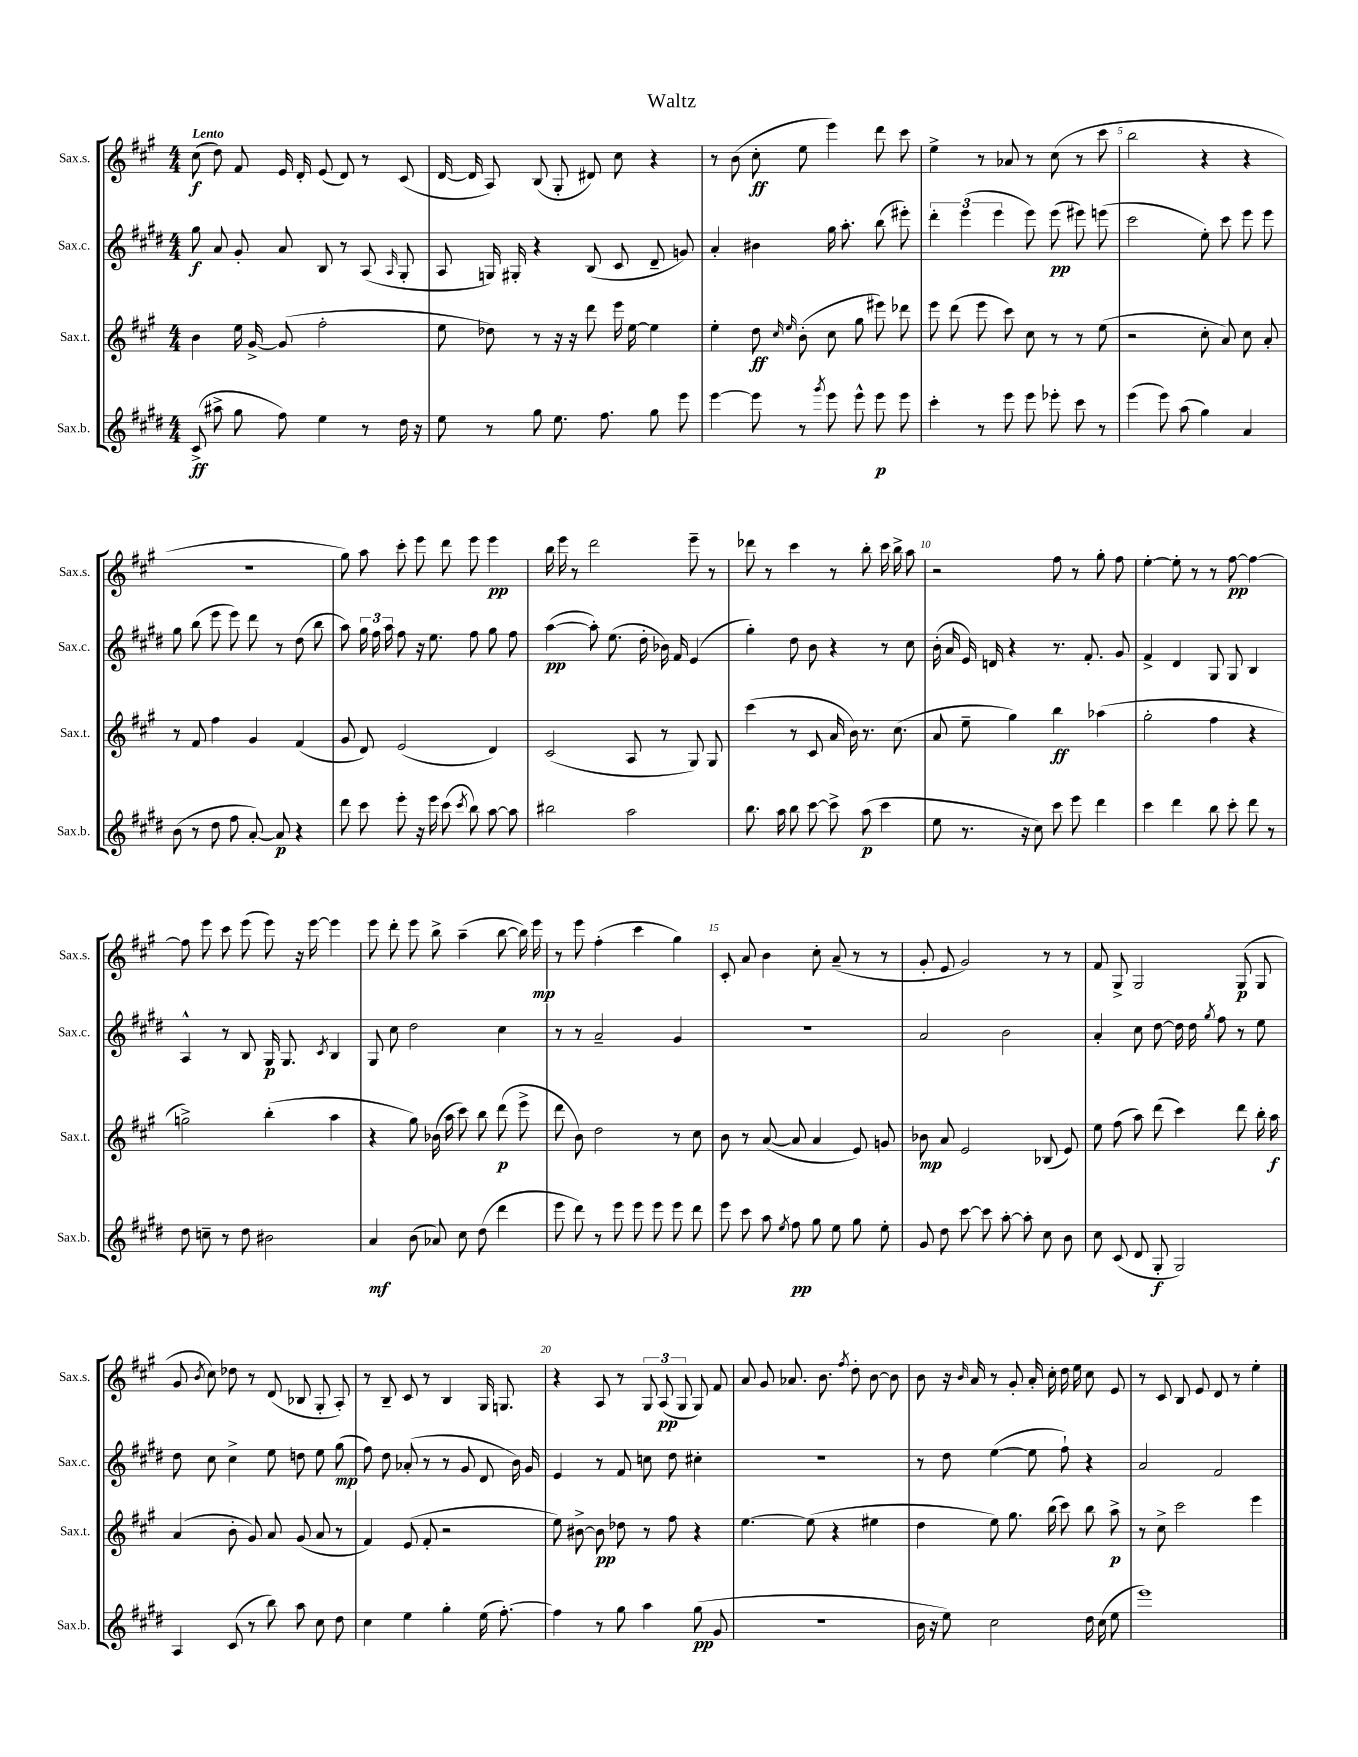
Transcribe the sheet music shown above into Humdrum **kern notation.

**kern	**dynam	**kern	**dynam	**kern	**dynam	**kern	**dynam
*part4	*part4	*part3	*part3	*part2	*part2	*part1	*part1
*staff4	*staff4	*staff3	*staff3	*staff2	*staff2	*staff1	*staff1
*I"Sax.b.	*	*I"Sax.t.	*	*I"Sax.c.	*	*I"Sax.s.	*
*I'Sax.b.	*	*I'Sax.t.	*	*I'Sax.c.	*	*I'Sax.s.	*
*clefG2	*	*clefG2	*	*clefG2	*	*clefG2	*
*k[f#c#g#d#]	*	*k[f#c#g#]	*	*k[f#c#g#d#]	*	*k[f#c#g#]	*
*M4/4	*	*M4/4	*	*M4/4	*	*M4/4	*
=1	=1	=1	=1	=1	=1	=1	=1
!	!	!	!	!	!	!LO:TX:a:B:t=Lento	!
(8c#^/	ff	4b\	.	8gg#\	f	(8cc#\	f
8aa#X^\	.	.	.	8a/	.	8dd\)	.
8gg#\	.	16ee\	.	8g#'/	.	8f#/	.
.	.	[16g#^/	.	.	.	.	.
8ff#\)	.	(8g#/]	.	8a/	.	16e/	.
.	.	.	.	.	.	16d'/	.
4ee\	.	2ff#'\	.	8B/	.	(8e/	.
.	.	.	.	8r	.	8d/)	.
8r	.	.	.	(8A/	.	8r	.
.	.	.	.	16qqA/	.	.	.
16dd#\	.	.	.	8G#'/	.	(8c#/	.
16r	.	.	.	.	.	.	.
=2	=2	=2	=2	=2	=2	=2	=2
8ee\	.	8ee\	.	8A/	.	[16d/	.
.	.	.	.	.	.	16d/]	.
8r	.	8dd-X\)	.	16Gn/)	.	8A/)	.
.	.	.	.	16G#X'/	.	.	.
8gg#\	.	8r	.	4r	.	(8B/	.
8.ee\	.	16r	.	.	.	8G#'/	.
.	.	16r	.	.	.	.	.
.	.	8ddd\	.	(8B/	.	8d#X/)	.
8.ff#\	.	.	.	.	.	.	.
.	.	16eee\	.	8c#/	.	8cc#\	.
.	.	[16ee\	.	.	.	.	.
8gg#\	.	4ee\]	.	8d#~/	.	4r	.
8eee\	.	.	.	8gn/)	.	.	.
=3	=3	=3	=3	=3	=3	=3	=3
[4eee\	.	4ee'\	.	4a'/	.	8r	.
.	.	.	.	.	.	(8b\	.
8eee\]	.	8dd\	ff	4b#X\	.	8cc#'\	ff
.	.	16qqcc#/	.	.	.	.	.
.	.	16qqee/	.	.	.	.	.
8r	.	(8b'\	.	.	.	8ee\	.
8qggg#/	.	.	.	.	.	.	.
8eee\	.	8cc#\	.	16gg#\	.	4eee\)	.
.	.	.	.	8.aa'\	.	.	.
8eee^^\	.	8gg#\	.	.	.	.	.
8eee\	p	8eee#X\)	.	(8bb\	.	8ddd\	.
8eee\	.	8ddd-X\	.	8eee#X'\)	.	8ccc#\	.
=4	=4	=4	=4	=4	=4	=4	=4
4ccc#'\	.	8eee\	.	6ddd#'\	.	4ee^\	.
.	.	(8ddd\	.	.	.	.	.
.	.	.	.	(6eee\	.	.	.
8r	.	8eee\	.	.	.	8r	.
.	.	.	.	6eee\	.	.	.
8eee\	.	8ccc#\)	.	.	.	8a-X/	.
8eee\	.	8cc#\	.	8eee\)	.	8r	.
8eee-X'\	.	8r	.	(8eee\	pp	(8cc#\	.
8ccc#\	.	8r	.	8eee#X\)	.	8r	.
8r	.	(8ee\	.	(8eeen\	.	8ccc#\	.
=5	=5	=5	=5	=5	=5	=5	=5
(4eee\	.	2r	.	2ccc#\	.	2bb\	.
8eee\)	.	.	.	.	.	.	.
(8aa\	.	.	.	.	.	.	.
4gg#\)	.	8cc#'\	.	8ee'\)	.	4r	.
.	.	8a/)	.	8ccc#\	.	.	.
4a/	.	8cc#\	.	8eee\	.	4r	.
.	.	8a'/	.	8eee\	.	.	.
!!LO:LB:g=z
=6	=6	=6	=6	=6	=6	=6	=6
(8b\	.	8r	.	8gg#\	.	1r	.
8r	.	8f#/	.	(8bb\	.	.	.
8dd#\	.	4ff#\	.	8eee\	.	.	.
8ff#\	.	.	.	8eee\)	.	.	.
[8a'/)	.	4g#/	.	8ddd#\	.	.	.
8a/]	p	.	.	8r	.	.	.
4r	.	(4f#/	.	(8dd#\	.	.	.
.	.	.	.	8bb\	.	.	.
=7	=7	=7	=7	=7	=7	=7	=7
8ddd#\	.	8g#/	.	8aa\)	.	8gg#\)	.
8ccc#\	.	8d/)	.	24gg#\	.	8aa\	.
.	.	.	.	24ff#\	.	.	.
.	.	.	.	24aa\	.	.	.
8eee'\	.	(2e/	.	8ff#\	.	8ccc#'\	.
16r	.	.	.	16r	.	8eee\	.
16eee\	.	.	.	8.ee\	.	.	.
(8ccc#\	.	.	.	.	.	8ddd\	.
8qccc#/	.	.	.	.	.	.	.
8bb\)	.	.	.	8ff#\	.	8eee\	.
[8aa\	.	4d/)	.	8gg#\	.	4eee\	pp
8aa\]	.	.	.	8ff#\	.	.	.
=8	=8	=8	=8	=8	=8	=8	=8
2bb#X\	.	(2c#/	.	([4aa\	pp	16bb\	.
.	.	.	.	.	.	16eee\	.
.	.	.	.	.	.	8r	.
.	.	.	.	8aa'\])	.	2ddd\	.
.	.	.	.	(8.ee\	.	.	.
2aa\	.	8A/	.	.	.	.	.
.	.	.	.	16dd#'\	.	.	.
.	.	8r	.	16b-X\)	.	.	.
.	.	.	.	16f#/	.	.	.
.	.	8G#/)	.	(4e/	.	8eee~\	.
.	.	8G#/	.	.	.	8r	.
=9	=9	=9	=9	=9	=9	=9	=9
8.bb\	.	(4ccc#\	.	4gg#'\)	.	8ddd-X\	.
.	.	.	.	.	.	8r	.
16aa\	.	.	.	.	.	.	.
8bb\	.	8r	.	8dd#\	.	4ccc#\	.
[8ccc#\	.	8c#/	.	8b\	.	.	.
8ccc#^\]	.	16a/	.	4r	.	8r	.
.	.	16b\)	.	.	.	.	.
(8aa\	p	8.r	.	.	.	8bb'\	.
4ccc#\	.	.	.	8r	.	16ccc#\	.
.	.	(8.cc#\	.	.	.	16bb^\	.
.	.	.	.	8cc#\	.	8aa\	.
=10	=10	=10	=10	=10	=10	=10	=10
8ee\	.	8a/	.	(16b'\	.	2r	.
.	.	.	.	16a/	.	.	.
8.r	.	8ee~\	.	16e/)	.	.	.
.	.	.	.	16dn/	.	.	.
.	.	4gg#\)	.	4r	.	.	.
16r	.	.	.	.	.	.	.
8cc#\)	.	.	.	.	.	.	.
8ccc#\	.	4bb\	ff	8.r	.	8ff#\	.
8eee\	.	.	.	.	.	8r	.
.	.	.	.	8.f#'/	.	.	.
4ddd#\	.	(4aa-X\	.	.	.	8gg#'\	.
.	.	.	.	8g#/	.	8ff#\	.
=11	=11	=11	=11	=11	=11	=11	=11
4ccc#\	.	2gg#'\	.	4f#^/	.	[4ee'\	.
4ddd#\	.	.	.	4d#/	.	8ee'\]	.
.	.	.	.	.	.	8r	.
8bb\	.	4ff#\	.	8G#/	.	8r	.
8ccc#'\	.	.	.	8G#/	.	[8ff#\	pp
8ddd#\	.	4r	.	4B/	.	4ff#\_	.
8r	.	.	.	.	.	.	.
!!LO:LB:g=z
=12	=12	=12	=12	=12	=12	=12	=12
8dd#\	.	2ggn^\)	.	4A^^/	.	8ff#\]	.
8ccn~\	.	.	.	.	.	8eee\	.
8r	.	.	.	8r	.	8ccc#\	.
8dd#\	.	.	.	8B/	.	(8eee\	.
2b#X\	.	(4bb'\	.	16G#/	p	8eee\)	.
.	.	.	.	8.G#/	.	.	.
.	.	.	.	.	.	16r	.
.	.	.	.	.	.	[16eee\	.
.	.	.	.	8qc#/	.	.	.
.	.	4aa\	.	4B/	.	4eee\]	.
=13	=13	=13	=13	=13	=13	=13	=13
4a/	mf	4r	.	8G#/	.	8eee\	.
.	.	.	.	8cc#\	.	8ddd'\	.
(8b\	.	8gg#\)	.	2dd#\	.	8eee\	.
8a-X/)	.	(16b-X\	.	.	.	8bb^\	.
.	.	16aa\	.	.	.	.	.
8cc#\	.	8ccc#\)	.	.	.	(4aa~\	.
(8dd#\	.	8bb\	.	.	.	.	.
4ddd#\	.	(8ddd\	p	4cc#\	.	[8bb\	.
.	.	8eee^\	.	.	.	16bb\])	.
.	.	.	.	.	.	16eee\	mp
=14	=14	=14	=14	=14	=14	=14	=14
8eee\	.	8ddd\	.	8r	.	8r	.
8ddd#\)	.	8b\)	.	8r	.	8eee\	.
8r	.	2dd\	.	2a~/	.	(4ff#'\	.
8eee\	.	.	.	.	.	.	.
8eee\	.	.	.	.	.	4ccc#\	.
8eee\	.	.	.	.	.	.	.
8eee\	.	8r	.	4g#/	.	4gg#\)	.
8ddd#\	.	8cc#\	.	.	.	.	.
=15	=15	=15	=15	=15	=15	=15	=15
8eee\	.	8b\	.	1r	.	8c#'/	.
8ccc#\	.	8r	.	.	.	8a/	.
8aa\	.	([8a/	.	.	.	4b\	.
8qee/	.	.	.	.	.	.	.
8ff#\	pp	8a/]	.	.	.	.	.
8gg#\	.	4a/	.	.	.	8cc#'\	.
8ee\	.	.	.	.	.	(8a~/	.
8gg#\	.	8e/)	.	.	.	8r	.
8ee'\	.	8gn/	.	.	.	8r	.
=16	=16	=16	=16	=16	=16	=16	=16
8g#/	.	8b-X\	mp	2a/	.	8g#'/	.
8dd#\	.	8a/	.	.	.	8e/	.
[8ccc#\	.	2e/	.	.	.	2g#/)	.
8ccc#\]	.	.	.	.	.	.	.
[8aa'\	.	.	.	2b\	.	.	.
8aa'\]	.	.	.	.	.	.	.
8cc#\	.	(8B-X/	.	.	.	8r	.
8b\	.	8e/)	.	.	.	8r	.
=17	=17	=17	=17	=17	=17	=17	=17
8cc#\	.	8ee\	.	4a'/	.	8f#/	.
(8c#/	.	(8ff#\	.	.	.	8G#^/	.
8d#/	.	8aa\)	.	8cc#\	.	2G#/	.
8G#'/	f	(8ddd\	.	[8dd#\	.	.	.
2G#/)	.	4ccc#\)	.	16dd#\]	.	.	.
.	.	.	.	16dd#\	.	.	.
.	.	.	.	8qgg#/	.	.	.
.	.	.	.	8ff#\	.	.	.
.	.	8ddd\	.	8r	.	(8G#/	p
.	.	16bb'\	.	8ee\	.	8G#/	.
.	.	16aa\	f	.	.	.	.
!!LO:LB:g=z
=18	=18	=18	=18	=18	=18	=18	=18
4A/	.	(4a/	.	8dd#\	.	8g#/	.
.	.	.	.	.	.	8qb/	.
.	.	.	.	8cc#\	.	8cc#\)	.
(8c#/	.	8b'\	.	4cc#^\	.	8dd-X\	.
8r	.	8g#/)	.	.	.	8r	.
8bb\)	.	8a/	.	8ee\	.	(8d/	.
8aa\	.	(8g#/	.	8ddn\	.	8B-X/	.
8cc#\	.	8a/	.	8ee\	.	8G#'/	.
8dd#\	.	8r	.	(8gg#\	mp	8A'/)	.
=19	=19	=19	=19	=19	=19	=19	=19
4cc#\	.	4f#/)	.	8ff#\)	.	8r	.
.	.	.	.	8dd#\	.	8B~/	.
4ee\	.	(8e/	.	(8a-X'/	.	8c#/	.
.	.	8f#'/	.	8r	.	8r	.
4gg#'\	.	2r	.	8r	.	4B/	.
.	.	.	.	8g#/	.	.	.
(16ee\	.	.	.	8d#/	.	16G#/	.
[8.ff#'\)	.	.	.	.	.	8.Gn/	.
.	.	.	.	16b\)	.	.	.
.	.	.	.	16g#/	.	.	.
=20	=20	=20	=20	=20	=20	=20	=20
4ff#\]	.	8ee\)	.	4e/	.	4r	.
.	.	[8b#X^\	.	.	.	.	.
8r	.	8b#\]	pp	8r	.	8A/	.
8gg#\	.	8dd-X\	.	8f#/	.	8r	.
4aa\	.	8r	.	8ccn\	.	12G#/	.
.	.	.	.	.	.	(12A/	pp
.	.	8ff#\	.	8dd#\	.	.	.
.	.	.	.	.	.	12G#/	.
(8gg#\	pp	4r	.	4cc#X'\	.	8G#/)	.
8g#/	.	.	.	.	.	8f#/	.
=21	=21	=21	=21	=21	=21	=21	=21
1r	.	[4.ee\	.	1r	.	8a/	.
.	.	.	.	.	.	8g#/	.
.	.	.	.	.	.	8.a-X/	.
.	.	(8ee\]	.	.	.	.	.
.	.	.	.	.	.	8.b\	.
.	.	4r	.	.	.	.	.
.	.	.	.	.	.	8qff#/	.
.	.	.	.	.	.	8dd'\	.
.	.	4ee#X\	.	.	.	[8b\	.
.	.	.	.	.	.	8b\]	.
=22	=22	=22	=22	=22	=22	=22	=22
16b\	.	4dd\	.	8r	.	8b\	.
16r	.	.	.	.	.	.	.
8ee\)	.	.	.	8dd#\	.	16r	.
.	.	.	.	.	.	16qqb/	.
.	.	.	.	.	.	16a/	.
2cc#\	.	8ee\)	.	([4ee\	.	8r	.
.	.	8.gg#\	.	.	.	8g#'/	.
.	.	.	.	8ee\]	.	16a'/	.
.	.	(16bb\	.	.	.	16cc#'\	.
.	.	8ccc#\)	.	8ff#`\)	.	16dd\	.
.	.	.	.	.	.	16ee\	.
16dd#\	.	8bb\	.	4r	.	8cc#\	.
(16cc#\	.	.	.	.	.	.	.
8ee\	.	8aa^\	p	.	.	8e/	.
=23	=23	=23	=23	=23	=23	=23	=23
1eee)	.	8r	.	2a/	.	8r	.
.	.	8cc#^\	.	.	.	8c#/	.
.	.	2ccc#\	.	.	.	8B/	.
.	.	.	.	.	.	8e/	.
.	.	.	.	2f#/	.	8d/	.
.	.	.	.	.	.	8r	.
.	.	4eee\	.	.	.	4ee'\	.
==	==	==	==	==	==	==	==
*-	*-	*-	*-	*-	*-	*-	*-
